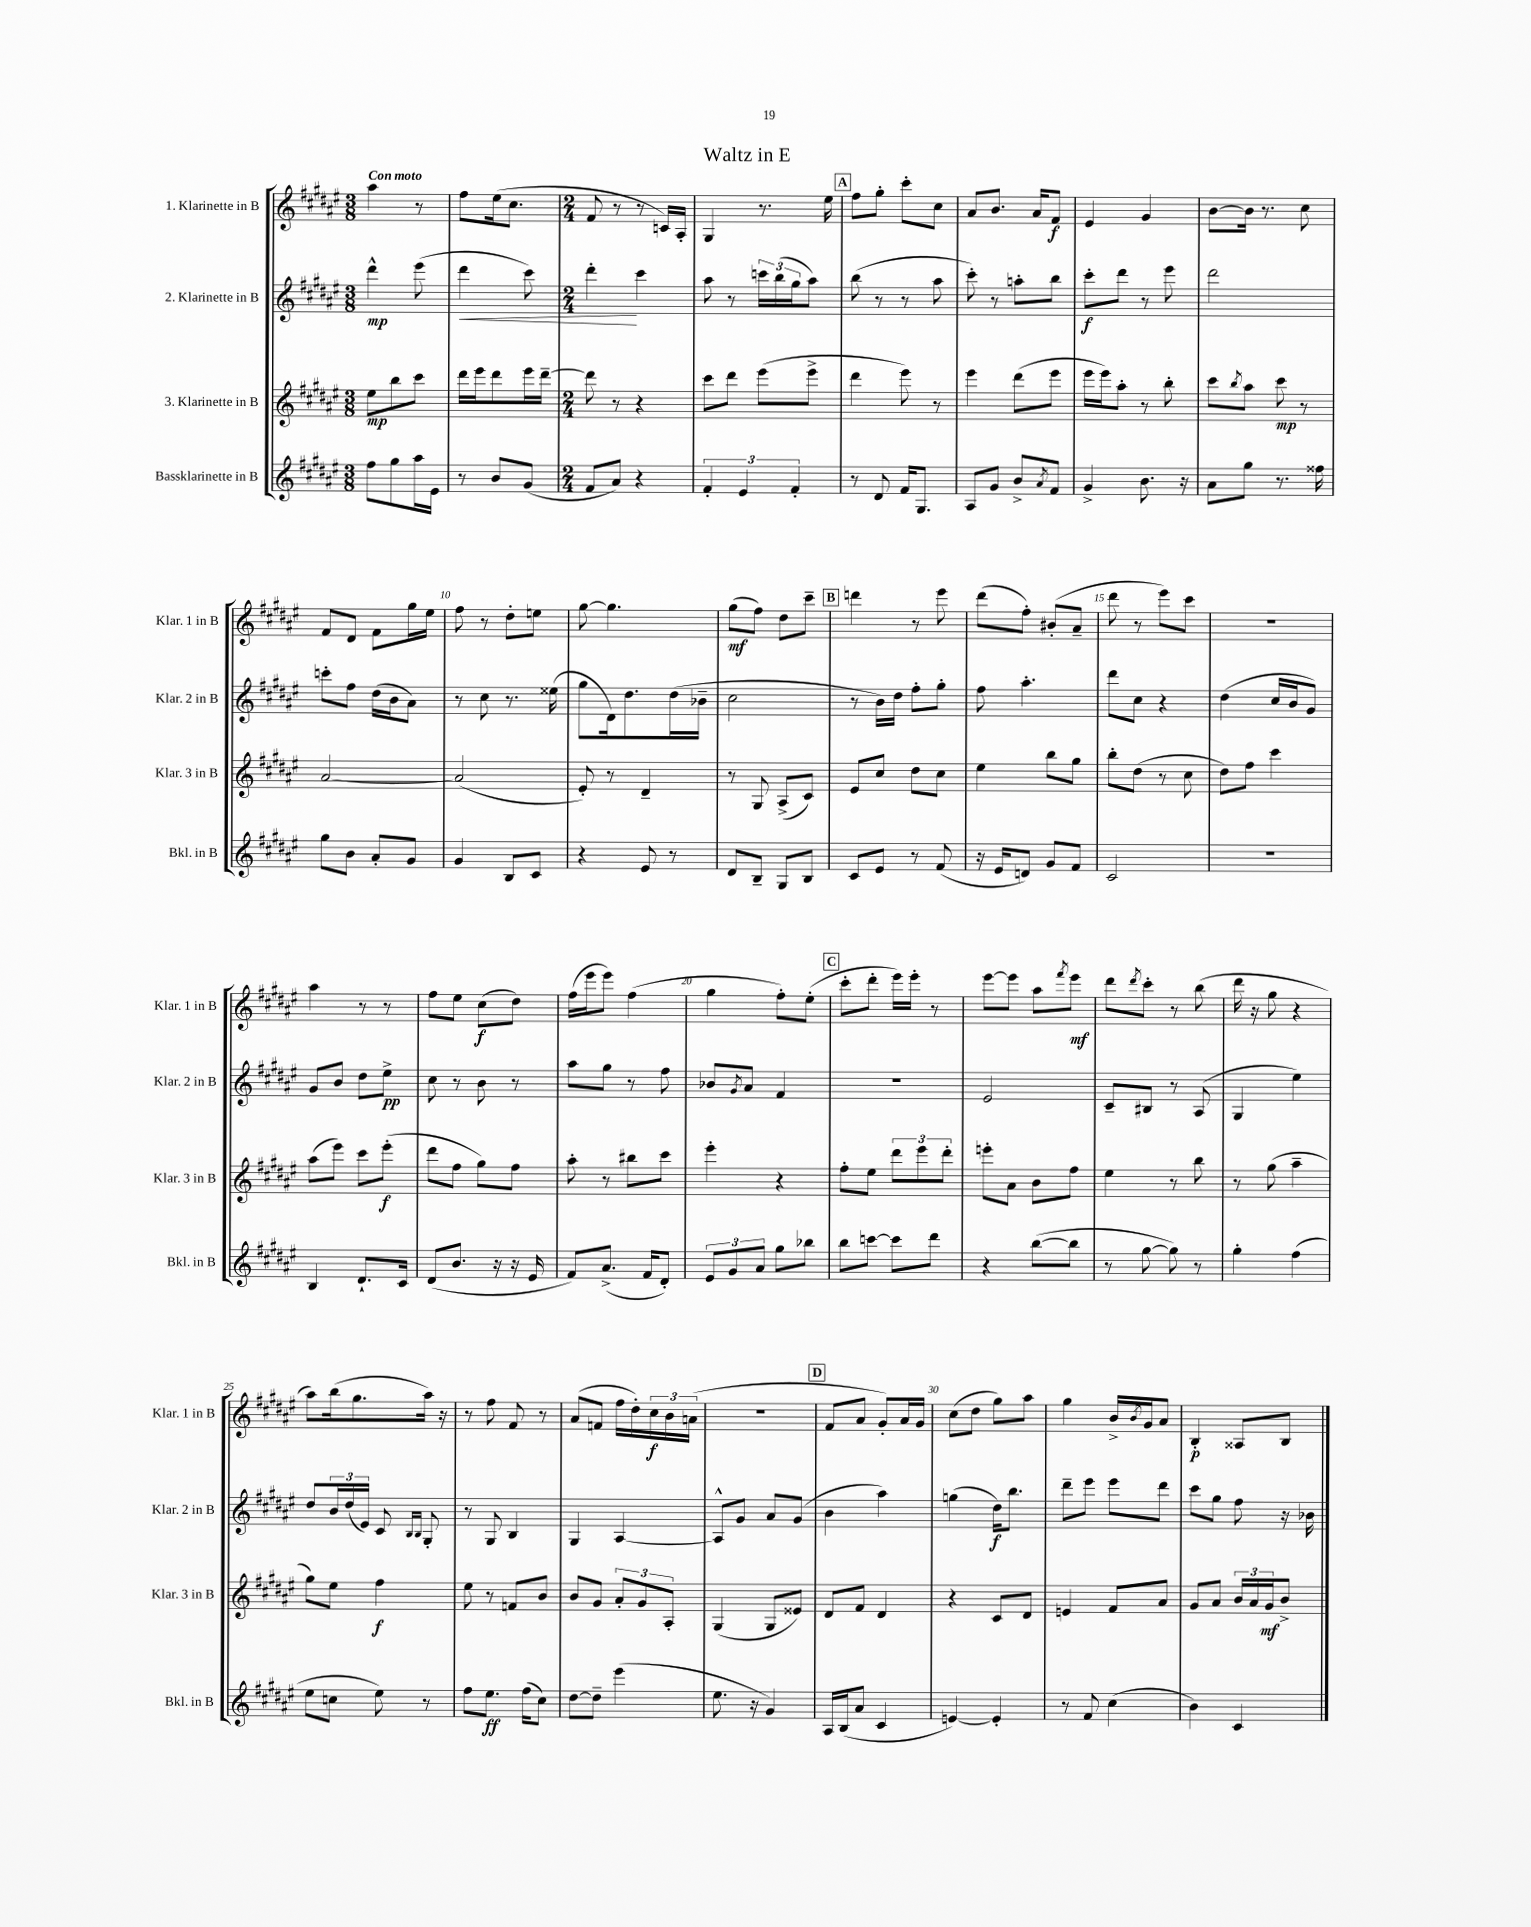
\header { title = "Waltz in E" }
<<
\new StaffGroup <<
\new Staff = "s0" \with { instrumentName = "1. Klarinette in B" shortInstrumentName = "Klar. 1 in B" } {
    \clef treble \key fis \major \numericTimeSignature \time 3/8 \tempo "Con moto"
    ais''4 r8 |
    fis''8 eis''16( cis''8. |
    \numericTimeSignature \time 2/4 fis'8 r8 r8 c'16) ais16-. |
    gis4 r8. eis''16 |
    \mark \markup { \box "A" } fis''8 gis''8-. cis'''8-. cis''8 |
    ais'8 b'8. ais'16 fis'8\f |
    eis'4 gis'4 |
    b'8~ b'16 r8. cis''8 |
    fis'8 dis'8 fis'8 gis''16 eis''16 |
    fis''8 r8 dis''8-. e''8 |
    gis''8~ gis''4. |
    gis''8\mf( fis''8) dis''8 cis'''8-- |
    \mark \markup { \box "B" } d'''4 r8 eis'''8 |
    dis'''8( fis''8-.) bis'8-.( ais'8-- |
    dis'''8 r8 eis'''8) cis'''8 |
    R2 |
    ais''4 r8 r8 |
    fis''8 eis''8 cis''8\f( dis''8) |
    fis''16( eis'''16 eis'''8) fis''4( |
    gis''4 fis''8-.) eis''8-.( |
    \mark \markup { \box "C" } cis'''8-. dis'''8-. eis'''16) eis'''16-. r8 |
    eis'''8~ eis'''8 ais''8 \acciaccatura { fis'''8 } eis'''8\mf |
    dis'''8 \acciaccatura { dis'''8 } cis'''8-. r8 b''8( |
    dis'''16 r16 gis''8 r4 |
    ais''8) b''16( gis''8. ais''16) r16 |
    r8 fis''8 fis'8 r8 |
    ais'8( f'8 fis''16 dis''16-.) \tuplet 3/2 { cis''16\f b'16 a'16( } |
    r2 |
    \mark \markup { \box "D" } fis'8 ais'8 gis'8-.) ais'16 gis'16 |
    cis''8( dis''8 gis''8) ais''8 |
    gis''4 b'16-> \acciaccatura { b'8 } gis'16 ais'8 |
    b4-.\p aisis8 b8 \bar "|." |
}
\new Staff = "s1" \with { instrumentName = "2. Klarinette in B" shortInstrumentName = "Klar. 2 in B" } {
    \clef treble \key fis \major \numericTimeSignature \time 3/8
    dis'''4-^\mp eis'''8( |
    dis'''4\< cis'''8) |
    \numericTimeSignature \time 2/4 dis'''4-.\! cis'''4 |
    ais''8 r8 \tuplet 3/2 { c'''16 b''16( gis''16 } ais''8) |
    \mark \markup { \box "A" } b''8( r8 r8 ais''8 |
    cis'''8-.) r8 a''8-. b''8 |
    cis'''8-.\f dis'''8 r8 eis'''8 |
    dis'''2 |
    c'''8-. fis''8 dis''16( b'16 ais'8) |
    r8 cis''8 r8. eisis''16( |
    gis''8 dis'16) dis''8. dis''16( bes'16-- |
    cis''2 |
    \mark \markup { \box "B" } r8 b'16) dis''16 fis''8-. gis''8-. |
    fis''8 ais''4.-. |
    dis'''8 cis''8 r4 |
    dis''4( cis''16 b'16 gis'8) |
    gis'8 b'8 dis''8 eis''8->\pp |
    cis''8 r8 b'8 r8 |
    ais''8 gis''8 r8 fis''8 |
    bes'8 \acciaccatura { gis'8 } ais'8 fis'4 |
    \mark \markup { \box "C" } r2 |
    eis'2 |
    cis'8-- bis8 r8 ais8( |
    gis4 eis''4) |
    dis''8 \tuplet 3/2 { b'16 dis''16( eis'16) } cis'8 \grace { b16 b16 } gis8-. |
    r8 gis8 b4 |
    gis4 ais4~ |
    ais8-^ gis'8 ais'8 gis'8( |
    \mark \markup { \box "D" } b'4 ais''4) |
    g''4( dis''16\f) b''8. |
    dis'''8-- eis'''8 eis'''8 dis'''8 |
    cis'''8 gis''8 fis''8 r16 bes'16 \bar "|." |
}
\new Staff = "s2" \with { instrumentName = "3. Klarinette in B" shortInstrumentName = "Klar. 3 in B" } {
    \clef treble \key fis \major \numericTimeSignature \time 3/8
    eis''8\mp b''8 cis'''8 |
    dis'''16 eis'''16 dis'''8 eis'''16 dis'''16~-- |
    \numericTimeSignature \time 2/4 dis'''8 r8 r4 |
    cis'''8 dis'''8 eis'''8( eis'''8-> |
    \mark \markup { \box "A" } dis'''4 eis'''8) r8 |
    eis'''4 dis'''8( eis'''8 |
    eis'''16 eis'''16) ais''8-. r8 b''8-. |
    cis'''8 \acciaccatura { b''8 } ais''8 cis'''8\mp r8 |
    ais'2~ |
    ais'2( |
    eis'8-.) r8 dis'4-- |
    r8 gis8 ais8->( cis'8) |
    \mark \markup { \box "B" } eis'8 cis''8 dis''8 cis''8 |
    eis''4 b''8 gis''8 |
    b''8-. dis''8( r8 cis''8 |
    dis''8) fis''8 cis'''4 |
    ais''8( eis'''8) cis'''8 eis'''8-.\f( |
    dis'''8 fis''8 gis''8) fis''8 |
    ais''8-. r8 bis''8 cis'''8 |
    eis'''4-. r4 |
    \mark \markup { \box "C" } fis''8-. eis''8 \tuplet 3/2 { dis'''8 eis'''8 dis'''8-. } |
    e'''8-. ais'8 b'8 fis''8 |
    eis''4 r8 b''8 |
    r8 gis''8( ais''4-- |
    gis''8) eis''8 fis''4\f |
    eis''8 r8 f'8 b'8 |
    b'8 gis'8 \tuplet 3/2 { ais'8-. gis'8 ais8-. } |
    gis4( gis8 eisis'8) |
    \mark \markup { \box "D" } dis'8 fis'8 dis'4 |
    r4 cis'8 dis'8 |
    e'4 fis'8 ais'8 |
    gis'8 ais'8 \tuplet 3/2 { b'16 ais'16 gis'16\mf } b'8-> \bar "|." |
}
\new Staff = "s3" \with { instrumentName = "Bassklarinette in B" shortInstrumentName = "Bkl. in B" } {
    \clef treble \key fis \major \numericTimeSignature \time 3/8
    fis''8 gis''8 ais''16 eis'16 |
    r8 b'8 gis'8( |
    \numericTimeSignature \time 2/4 fis'8 ais'8) r4 |
    \tuplet 3/2 { fis'4-. eis'4 fis'4-. } |
    \mark \markup { \box "A" } r8 dis'8 fis'16 gis8. |
    ais8 gis'8 b'8-> \acciaccatura { ais'8 } fis'8 |
    gis'4-> b'8. r16 |
    ais'8 gis''8 r8. fisis''16 |
    gis''8 b'8 ais'8-. gis'8 |
    gis'4 b8 cis'8 |
    r4 eis'8 r8 |
    dis'8 b8-- gis8 b8 |
    \mark \markup { \box "B" } cis'8 eis'8 r8 fis'8( |
    r16 eis'16 d'8) gis'8 fis'8 |
    cis'2 |
    R2 |
    b4 dis'8.-! cis'16 |
    dis'8( b'8. r16 r16 eis'16 |
    fis'8) ais'8.->( fis'16 dis'8-.) |
    \tuplet 3/2 { eis'8 gis'8 ais'8 } gis''8 bes''8 |
    \mark \markup { \box "C" } b''8 c'''8~ c'''8 dis'''8 |
    r4 b''8~( b''8 |
    r8 gis''8~ gis''8) r8 |
    gis''4-. fis''4( |
    eis''8 c''8 eis''8) r8 |
    fis''8 eis''8.\ff fis''16( cis''8) |
    dis''8~ dis''8-- eis'''4( |
    eis''8. r16 gis'4) |
    \mark \markup { \box "D" } ais16 b16( ais'8 cis'4 |
    e'4~) e'4-. |
    r8 fis'8 cis''4( |
    b'4) cis'4 \bar "|." |
}
>>
>>
\layout { \context { \Score \override BarNumber.break-visibility = ##(#f #t #t) barNumberVisibility = #(every-nth-bar-number-visible 5) } }
